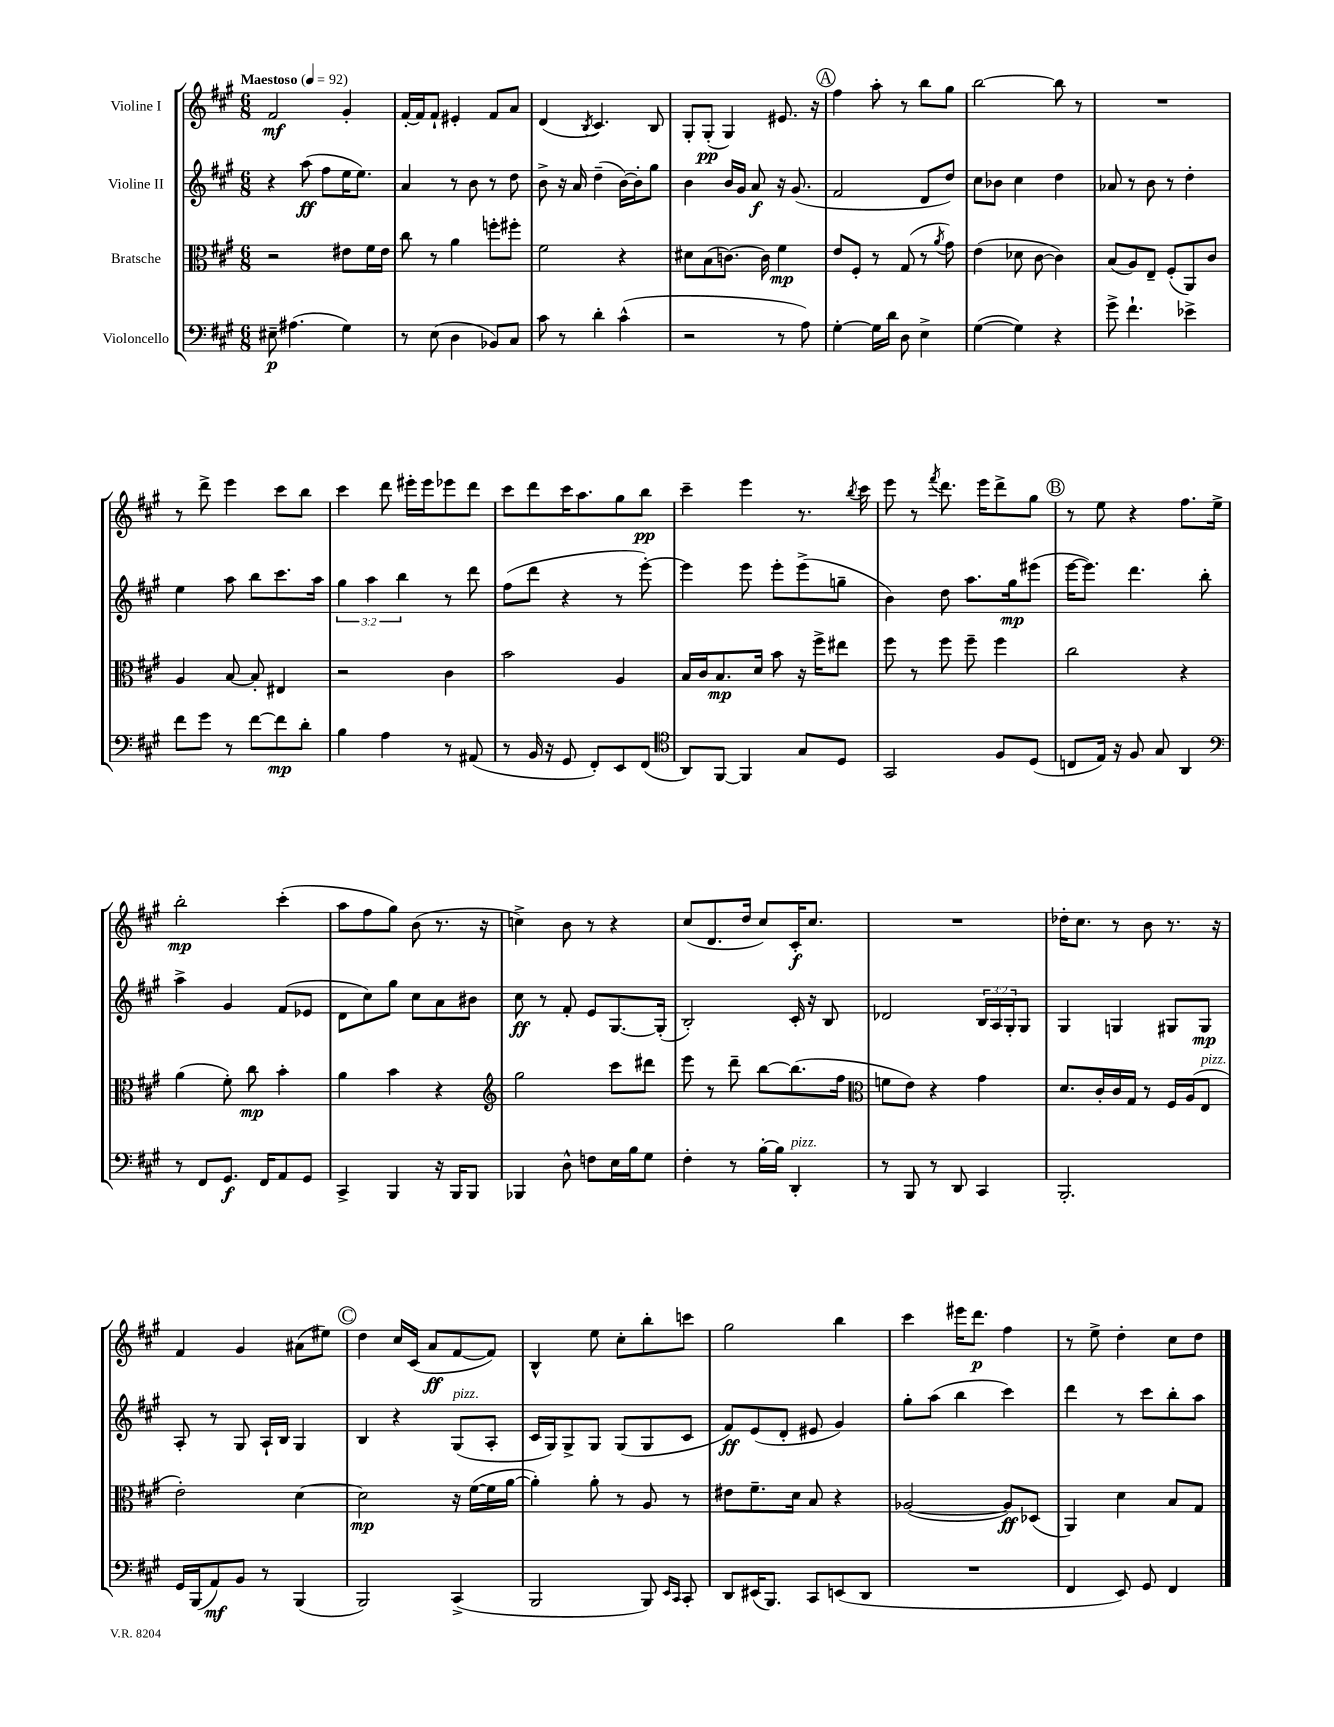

**kern	**kern	**kern	**kern
*staff4	*staff3	*staff2	*staff1
*clefF4	*clefC3	*clefG2	*clefG2
*k[f#c#g#]	*k[f#c#g#]	*k[f#c#g#]	*k[f#c#g#]
*M6/8	*M6/8	*M6/8	*M6/8
*MM92	*MM92	*MM92	*MM92
8E#~\	2r	4r	2f#/
(4.A#\	.	.	.
.	.	(8aa\	.
.	.	8ff#\L	.
4G#\)	8e#\L	16ee\K	4g#'/
.	.	8.ee\J)	.
.	16f#\L	.	.
.	16e#\JJ	.	.
=	=	=	=
8r	8cc#\	4a/	[16f#'/LL
.	.	.	16f#/]J
(8E\	8r	.	8f#`/J
4D\	4a\	8r	4e#'/
.	.	8b\	.
8BB-/L)	8ff'\L	8r	8f#/L
8C#/J	8ff#'\J	8dd\	8a/J
=	=	=	=
8c#\	2f#\	8b^\	(4d/
8r	.	16r	.
.	.	16a/	.
.	.	.	8qB/
4d'\	.	(4dd~\	4.c#/)
(4c#^^\	4r	[16b\LL)	.
.	.	16b'\]J	.
.	.	8gg#\J	8B/
=	=	=	=
2r	8d#\L	4b\	8G#'/L
.	(8B\	.	(8G#'/J
.	[8.c\J)	16b/LL	4G#/)
.	.	16g#/JJ	.
.	.	8a/	.
.	16c\]	.	.
8r	4f#\	16r	8.e#/
.	.	(8.g#/	.
8A\)	.	.	.
.	.	.	16r
=	=	=	=
[4G#'\	8e/L	2f#/	4ff#\
.	8F#'/J	.	.
16G#\]LL	8r	.	8aa'\
16d\JJ	.	.	.
8D\	(8G#/	.	8r
4E^\	8r	8d/L	8bb\L
.	8qa/	.	.
.	8g#\)	8dd/J)	8gg#\J
=	=	=	=
([4G#\	(4e\	8cc#\L	[2bb\
.	.	8b-\J	.
4G#\])	8d-\	4cc#\	.
.	[8c#\	.	.
4r	4c#\])	4dd\	8bb\]
.	.	.	8r
=	=	=	=
8g#^\	(8B/L	8a-/	2.r
4.f#`\	8A/)	8r	.
.	8E~/J	8b\	.
.	(8F#'/L	8r	.
4e-^\	8AA/)	4dd'\	.
.	8c#/J	.	.
=	=	=	=
8f#\L	4A/	4ee\	8r
8g#\J	.	.	8ddd^\
8r	[8B/	8aa\	4eee\
[8f#\L	8B'/]	8bb\L	.
8f#\]	4E#/	8.ccc#\	8ccc#\L
8d'\J	.	.	8bb\J
.	.	16aa\Jk	.
=	=	=	=
4B\	2r	6gg#\	4ccc#\
.	.	6aa\	.
4A\	.	.	8ddd\
.	.	6bb\	.
.	.	.	16eee#'\LL
.	.	.	16eee#\J
8r	4c#\	8r	8eee-\
(8AA#/	.	8ddd\	8ddd\J
=	=	=	=
8r	2b\	(8ff#\L	8ccc#\L
16BB/	.	8ddd\J	8ddd\
16r	.	.	.
8GG#/	.	4r	16ccc#\K
.	.	.	8.aa\
8FF#'/L)	.	.	.
8EE/	4A/	8r	8gg#\
(8FF#/J	.	[8eee'\)	8bb\J
=	=	=	=
*clefC4	*	*	*
8AA/L)	16B/LL	4eee\]	4ccc#~\
.	16c#/J	.	.
[8FF#/J	8.B/	.	.
4FF#/]	.	8eee\	4eee\
.	16d/Jk	.	.
.	8b\	8eee'\L	.
8G#/L	16r	(8eee^\	8.r
.	16ff#^\LK	.	.
8D/J	8ee#\J	8gg~\J	.
.	.	.	8qbb/
.	.	.	16ccc#\
=	=	=	=
2GG#/	8ff#\	4b\)	8eee\
.	8r	.	8r
.	.	.	8qfff#/
.	8ff#\	8dd\	8.ddd\
.	8ff#~\	8.aa\L	.
.	.	.	16eee\LK
8F#/L	4ff#\	.	8ddd^\
.	.	16gg#\k	.
(8D/J	.	(8eee#\J	8gg#\J
=	=	=	=
8C/L	2cc#\	[16eee\LK	8r
.	.	8.eee\]J)	.
16E/Jk)	.	.	8ee\
16r	.	.	.
8F#/	.	4.ddd\	4r
8G#/	.	.	.
4AA/	4r	.	8.ff#\L
.	.	8bb'\	.
.	.	.	16ee^\Jk
=	=	=	=
*clefF4	*	*	*
8r	(4a\	4aa^\	2bb'\
8FF#/L	.	.	.
8.GG#/J	8f#'\)	4g#/	.
.	8cc#\	.	.
16FF#/LK	.	.	.
8AA/	4b'\	(8f#/L	(4ccc#'\
8GG#/J	.	8e-/J	.
=	=	=	=
4CC#^/	4a\	8d\L	8aa\L
.	.	8cc#\)	8ff#\
4BBB/	4b\	8gg#\J	8gg#\J)
.	.	8cc#\L	(8b\
16r	4r	8a\	8.r
16BBB/LK	.	.	.
8BBB/J	.	8b#\J	.
.	.	.	16r
=	=	=	=
*	*clefG2	*	*
4BBB-/	2gg#\	8cc#\	4cc^\)
.	.	8r	.
8D^^\	.	8f#'/	8b\
8F\L	.	8e/L	8r
16E\L	8ccc#\L	[8.G#/	4r
16B\J	.	.	.
8G#\J	8ddd#\J	.	.
.	.	(16G#'/]Jk	.
=	=	=	=
4F#'\	8eee\	2B'/)	(8cc#/L
.	8r	.	8.d/
8r	8ddd~\	.	.
.	.	.	16dd/Jk
[16B'\LL	[8bb\L	.	8cc#/L)
16B\]JJ	.	.	.
4DD'/	(8.bb\]	16c#'/	16c#'/K
.	.	16r	8.cc#/J
.	.	8B/	.
.	16ff#\Jk	.	.
=	=	=	=
*	*clefC3	*	*
8r	8f\L	2d-/	2.r
8BBB/	8e\J)	.	.
8r	4r	.	.
8DD/	.	.	.
4CC#/	4g#\	24B/LL	.
.	.	24A/	.
.	.	24G#'/J	.
.	.	8G#/J	.
=	=	=	=
2.BBB'/	8.d/L	4G#/	16dd-'\LK
.	.	.	8.cc#\J
.	16c#'/L	.	.
.	16c#/	4G/	8r
.	16G#/JJ	.	.
.	8r	.	8b\
.	16F#/LL	8G#/L	8.r
.	(16A/J	.	.
.	8E/J	8G#/J	.
.	.	.	16r
=	=	=	=
16GG#/LL	2e'\)	8A'/	4f#/
(16BBB/J	.	.	.
8AA/)	.	8r	.
8BB/J	.	8G#/	4g#/
8r	.	16A`/LL	.
.	.	16B/JJ	.
(4BBB/	[4d\	4G#/	(8a#\L
.	.	.	8ee#\J)
=	=	=	=
2BBB/)	2d\]	4B/	4dd\
.	.	4r	16cc#/LL
.	.	.	(16c#/JJ
.	.	.	8a/L
(4CC#^/	16r	(8G#/L	[8f#/
.	([16f#\LL	.	.
.	16f#\]	8A'/J	8f#/]J)
.	[16a\JJ	.	.
=	=	=	=
2BBB/	4a'\])	16c#/LL	4B^^/
.	.	16G#/J)	.
.	.	8G#^/	.
.	8a'\	8G#/J	8ee\
.	8r	(8G#/L	8cc#'\L
8BBB/)	8A/	8G#/	8bb'\
16qqEE/LL	.	.	.
16qqCC#/JJ	.	.	.
8CC#'/	8r	8c#/J	8ccc\J
=	=	=	=
8DD/L	8e#\L	8f#/L)	2gg#\
(16EE#/K	8.f#~\	(8e/	.
8.BBB/J)	.	.	.
.	.	8d'/J	.
.	16d\Jk	.	.
8CC#/L	8B/	8e#/	.
(8EE/	4r	4g#/)	4bb\
8DD/J	.	.	.
=	=	=	=
2.r	([2A-/	8gg#'\L	4ccc#\
.	.	(8aa\J	.
.	.	4bb\	16eee#\LK
.	.	.	8.ddd\J
.	8A-/]L)	4ccc#\)	4ff#\
.	(8D-/J	.	.
=	=	=	=
4FF#/	4AA/)	4ddd\	8r
.	.	.	8ee^\
8EE/)	4d\	8r	4dd'\
8GG#/	.	8ccc#\L	.
4FF#/	8B/L	8bb'\	8cc#\L
.	8G#/J	8aa\J	8dd\J
==	==	==	==
*-	*-	*-	*-
